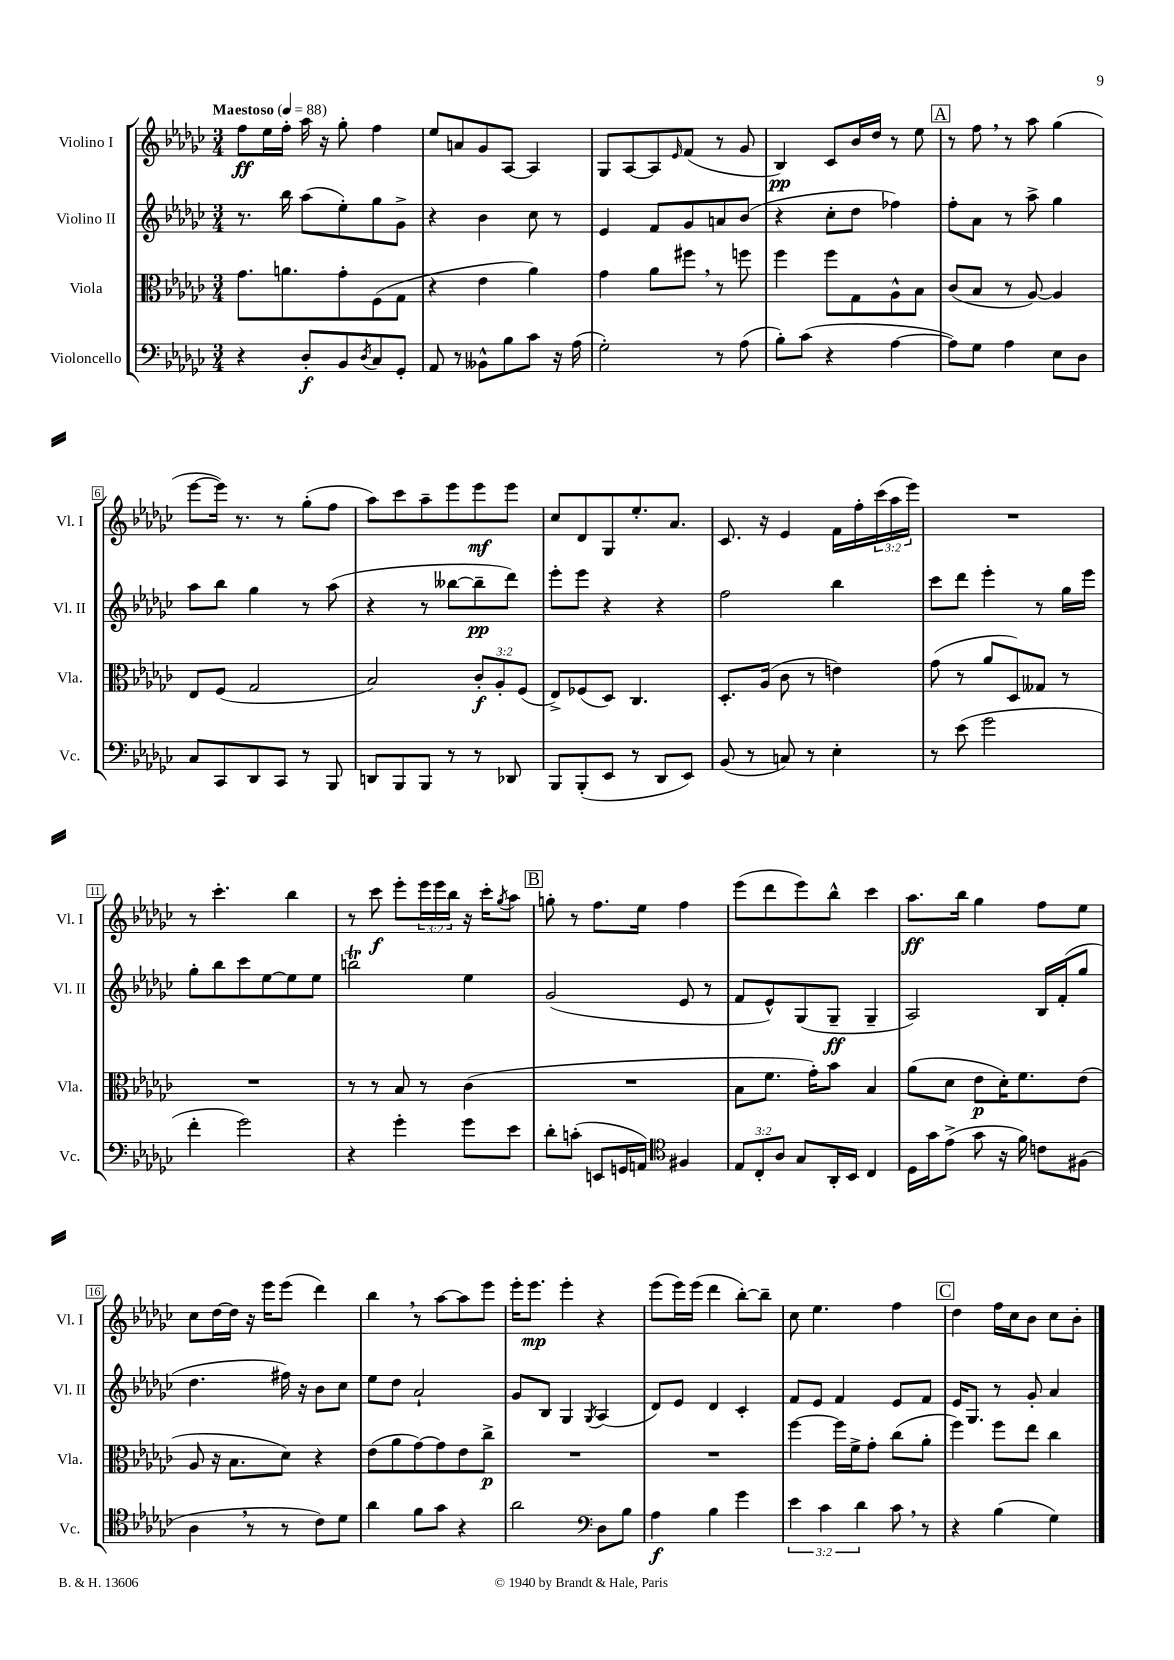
<<
\new StaffGroup <<
\new Staff = "s0" \with { instrumentName = "Violino I" shortInstrumentName = "Vl. I" } {
    \clef treble \key ges \major \numericTimeSignature \time 3/4 \override Staff.TupletNumber.text = #tuplet-number::calc-fraction-text \tempo "Maestoso" 4 = 88
    f''8\ff ees''16 f''16-. aes''16 r16 ges''8-. f''4 |
    ees''8 a'8 ges'8 aes8~ aes4 |
    ges8 aes8~ aes8 \grace { ees'16 } f'8( r8 ges'8 |
    bes4\pp) ces'8 bes'16 des''16 r8 ees''8 |
    \mark \markup { \box "A" } r8 f''8 \breathe r8 aes''8 ges''4( |
    ees'''8~ ees'''16) r8. r8 ges''8-.( f''8 |
    aes''8) ces'''8 aes''8-- ees'''8 ees'''8\mf ees'''8 |
    ces''8 des'8 ges8 ees''8.-. aes'8. |
    ces'8. r16 ees'4 f'16 f''16-. \tuplet 3/2 { ces'''16( aes''16 ees'''16) } |
    R2. |
    r8 ces'''4.-. bes''4 |
    r8 ces'''8\f ees'''8-. \tuplet 3/2 { ees'''16 ees'''16 bes''16 } r16 ces'''16-. \acciaccatura { ges''8 } aes''8 |
    \mark \markup { \box "B" } g''8-. r8 f''8. ees''16 f''4 |
    ees'''8( des'''8 ees'''8) bes''8-^ ces'''4 |
    aes''8.\ff bes''16 ges''4 f''8 ees''8 |
    ces''8 des''16~ des''16 r16 ees'''16 ees'''8( des'''4) |
    bes''4 \breathe r8 aes''8~ aes''8 ees'''8 |
    ees'''16-. ees'''8.\mp ees'''4-. r4 |
    ees'''8( ees'''16) ees'''16( des'''4 bes''8~-.) bes''8-- |
    ces''8 ees''4. f''4 |
    \mark \markup { \box "C" } des''4 f''16 ces''16 bes'8 ces''8 bes'8-. \bar "|." |
}
\new Staff = "s1" \with { instrumentName = "Violino II" shortInstrumentName = "Vl. II" } {
    \clef treble \key ges \major \numericTimeSignature \time 3/4
    r8. bes''16 aes''8( ees''8-.) ges''8 ges'8-> |
    r4 bes'4 ces''8 r8 |
    ees'4 f'8 ges'8 a'8 bes'8( |
    r4 ces''8-. des''8 fes''4) |
    \mark \markup { \box "A" } f''8-. aes'8 r8 aes''8-> ges''4 |
    aes''8 bes''8 ges''4 r8 aes''8( |
    r4 r8 beses''8~ beses''8--\pp des'''8) |
    ees'''8-. ees'''8 r4 r4 |
    f''2 bes''4 |
    ces'''8 des'''8 ees'''4-. r8 ges''16 ees'''16 |
    ges''8-. bes''8 ces'''8 ees''8~ ees''8 ees''8 |
    b''2\trill ees''4 |
    \mark \markup { \box "B" } ges'2( ees'8 r8 |
    f'8 ees'8-^) ges8( ges8--\ff ges4-- |
    aes2) bes16 f'16-.( ges''8 |
    des''4. fis''16) r16 bes'8 ces''8 |
    ees''8 des''8 aes'2-! |
    ges'8 bes8 ges4 \acciaccatura { ges8 } aes4( |
    des'8) ees'8 des'4 ces'4-. |
    f'8 ees'8 f'4 ees'8 f'8 |
    \mark \markup { \box "C" } ees'16 ges8. r8 ges'8-. aes'4 \bar "|." |
}
\new Staff = "s2" \with { instrumentName = "Viola" shortInstrumentName = "Vla." } {
    \clef alto \key ges \major \numericTimeSignature \time 3/4 \override Staff.TupletNumber.text = #tuplet-number::calc-fraction-text
    ges'8. a'8. ges'8-. f8( ges8 |
    r4 ees'4 aes'4) |
    ges'4 aes'8 fis''8 \breathe r8 f''8 |
    f''4 f''8 ges8 aes8-^ bes8 |
    \mark \markup { \box "A" } ces'8( bes8 r8 aes8~) aes4 |
    ees8 f8( ges2 |
    bes2) \tuplet 3/2 { ces'8-.\f aes8-. f8( } |
    ees8->) fes8( des8) ces4. |
    des8.-. aes16( ces'8 r8 e'4) |
    ges'8( r8 aes'8 des8) geses8 r8 |
    R2. |
    r8 r8 bes8 r8 ces'4( |
    \mark \markup { \box "B" } R2. |
    bes8 f'8. ges'16-.) bes'8 bes4 |
    aes'8( des'8 ees'8\p des'16-.) f'8. ees'8( |
    aes8 r16 bes8. des'8) r4 |
    ees'8( aes'8 ges'8~) ges'8 ees'8 ces''8->\p |
    R2. |
    R2. |
    f''4~ f''16 f'16-> ges'8-. ces''8( aes'8-. |
    \mark \markup { \box "C" } f''4) f''8 ees''8 ces''4 \bar "|." |
}
\new Staff = "s3" \with { instrumentName = "Violoncello" shortInstrumentName = "Vc." } {
    \clef bass \key ges \major \numericTimeSignature \time 3/4 \override Staff.TupletNumber.text = #tuplet-number::calc-fraction-text
    r4 des8-.\f bes,8 \acciaccatura { des8 } ces8 ges,8-. |
    aes,8 r8 beses,8-^ bes8 ces'8 r16 aes16( |
    ges2-.) r8 aes8( |
    bes8-.) ces'8( r4 aes4~ |
    \mark \markup { \box "A" } aes8) ges8 aes4 ees8 des8 |
    ces8 ces,8 des,8 ces,8 r8 bes,,8 |
    d,8 bes,,8 bes,,8 r8 r8 des,8 |
    bes,,8 bes,,8-.( ees,8 r8 des,8 ees,8) |
    bes,8( r8 c8) r8 ees4-. |
    r8 ees'8( ges'2 |
    f'4-. ges'2) |
    r4 ges'4-. ges'8 ees'8 |
    \mark \markup { \box "B" } des'8-. c'8-.( e,8 g,16 a,16) \clef tenor fis4 |
    \tuplet 3/2 { ees8 ces8-. aes8 } ges8 aes,16-. bes,16 ces4 |
    des16 ges'16 ees'8->( ges'8 r16 f'16) c'8 fis8( |
    aes4 \breathe r8 r8 ces'8) des'8 |
    aes'4 f'8 ges'8 r4 |
    aes'2 \clef bass des8 bes8 |
    aes4\f bes4 ges'4 |
    \tuplet 3/2 { ees'4 ces'4 des'4 } ces'8 \breathe r8 |
    \mark \markup { \box "C" } r4 bes4( ges4) \bar "|." |
}
>>
>>
\layout { \context { \Score \override BarNumber.stencil = #(make-stencil-boxer 0.1 0.3 ly:text-interface::print) } }
